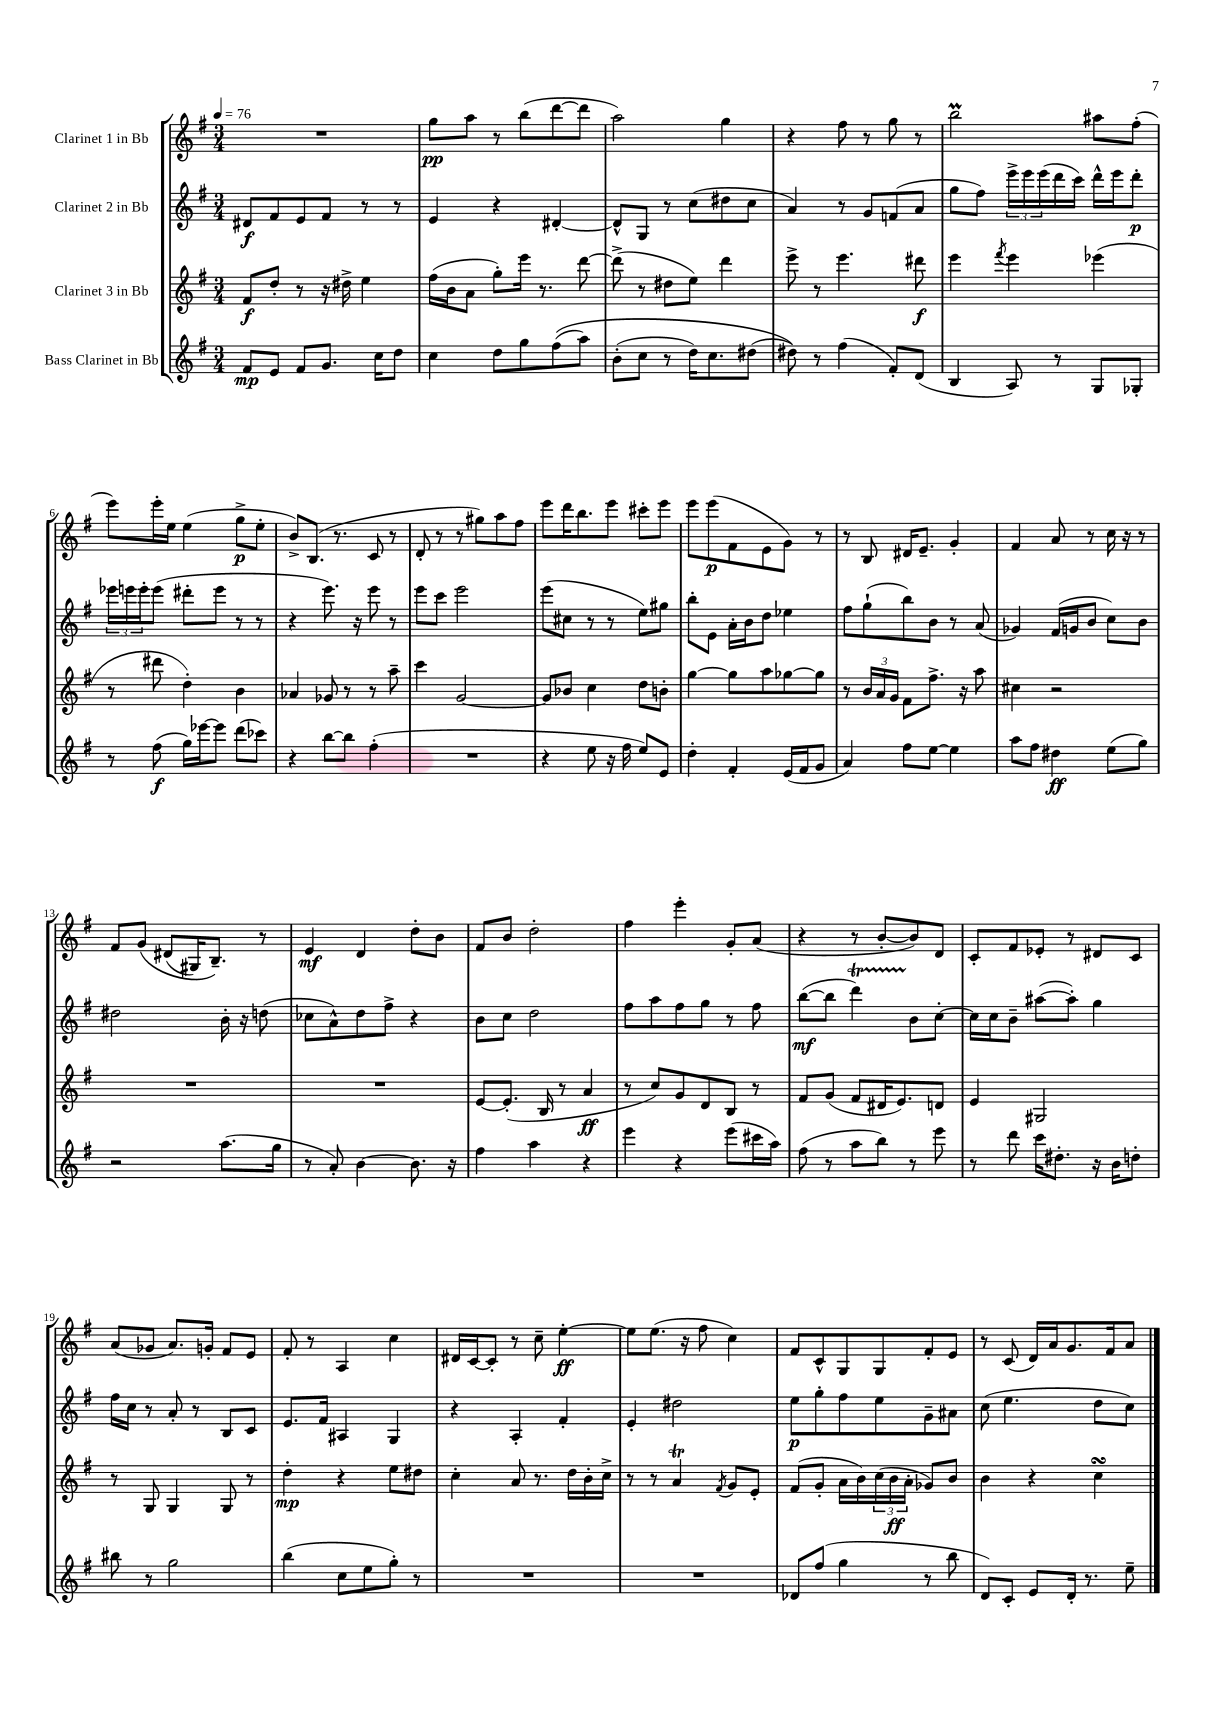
<<
\new StaffGroup <<
\new Staff = "s0" \with { instrumentName = "Clarinet 1 in Bb" } {
    \clef treble \key g \major \numericTimeSignature \time 3/4 \tempo 4 = 76
    R2. |
    g''8\pp a''8 r8 b''8( d'''8~ d'''8 |
    a''2) g''4 |
    r4 fis''8 r8 g''8 r8 |
    b''2\prall ais''8 fis''8-.( |
    e'''8) e'''16-. e''16 e''4( g''8->\p e''8-. |
    b'8->) b8.( r8. c'8 r8 |
    d'8-. r8 r8 gis''8) a''8 fis''8 |
    e'''8 d'''16 b''8. e'''8 cis'''8-. e'''8 |
    e'''8 e'''8\p( fis'8 e'8 g'8) r8 |
    r8 b8 dis'16 e'8.-- g'4-. |
    fis'4 a'8 r8 c''16 r16 r8 |
    fis'8 g'8\( dis'8( gis16) b8.--\) r8 |
    e'4\mf d'4 d''8-. b'8 |
    fis'8 b'8 d''2-. |
    fis''4 e'''4-. g'8-. a'8( |
    r4 r8 b'8~-. b'8) d'8 |
    c'8-. fis'8 ees'8-. r8 dis'8 c'8 |
    a'8( ges'8 a'8.) g'16-. fis'8 e'8 |
    fis'8-. r8 a4 c''4 |
    dis'16 c'16~ c'8-. r8 c''8-- e''4~-.\ff |
    e''8 e''8.( r16 fis''8 c''4) |
    fis'8 c'8-^ g8 g8 fis'8-. e'8 |
    r8 c'8( d'16) a'16 g'8. fis'16 a'8 \bar "|." |
}
\new Staff = "s1" \with { instrumentName = "Clarinet 2 in Bb" } {
    \clef treble \key g \major \numericTimeSignature \time 3/4
    dis'8\f fis'8 e'8 fis'8 r8 r8 |
    e'4 r4 dis'4~-. |
    dis'8-^ g8 r8 c''8( dis''8 c''8 |
    a'4) r8 g'8 f'8( a'8 |
    g''8 fis''8) \tuplet 3/2 { e'''16-> e'''16 e'''16( } d'''16 c'''16) d'''16-^ e'''16 d'''8-.\p |
    \tuplet 3/2 { ees'''16 e'''16 e'''16-. } e'''8( dis'''8-. e'''8 r8 r8 |
    r4 e'''8.) r16 e'''8 r8 |
    e'''8 c'''8 e'''2 |
    e'''8( cis''8 r8 r8 e''8) gis''8 |
    b''8-. e'8 a'16-. b'16 d''8 ees''4 |
    fis''8 g''8-!( b''8) b'8 r8 a'8( |
    ges'4) fis'16( g'16 b'8 c''8) b'8 |
    dis''2 b'16-. r16 d''8( |
    ces''8 a'8-^) d''8 fis''8-> r4 |
    b'8 c''8 d''2 |
    fis''8 a''8 fis''8 g''8 r8 fis''8 |
    b''8~\mf( b''8 d'''4\startTrillSpan) b'8\stopTrillSpan c''8~-. |
    c''16 c''16 b'8-- ais''8~( ais''8-.) g''4 |
    fis''16 c''16 r8 a'8-. r8 b8 c'8 |
    e'8. fis'16 ais4 g4 |
    r4 a4-. fis'4-. |
    e'4-. dis''2 |
    e''8\p g''8-. fis''8 e''8 g'8-- ais'8 |
    c''8( e''4. d''8 c''8) \bar "|." |
}
\new Staff = "s2" \with { instrumentName = "Clarinet 3 in Bb" } {
    \clef treble \key g \major \numericTimeSignature \time 3/4
    fis'8\f d''8-. r8 r16 dis''16-> e''4 |
    fis''16( b'16 a'8 g''8-.) e'''16 r8. d'''8~ |
    d'''8->( r8 dis''8 e''8) d'''4 |
    e'''8-> r8 e'''4. dis'''8\f |
    e'''4 \acciaccatura { fis'''8 } e'''4 ees'''4( |
    r8 dis'''8 d''4-.) b'4 |
    aes'4 ges'8 r8 r8 a''8-- |
    c'''4 g'2~ |
    g'8 bes'8 c''4 d''8 b'8-. |
    g''4~ g''8 a''8 ges''8~ ges''8 |
    r8 \tuplet 3/2 { b'16 a'16 g'16 } fis'8 fis''8.-> r16 a''8 |
    cis''4 r2 |
    R2. |
    R2. |
    e'8~ e'8.-.( b16 r8 a'4\ff |
    r8 c''8) g'8 d'8 b8 r8 |
    fis'8 g'8( fis'8 dis'16 e'8.) d'8 |
    e'4 gis2 |
    r8 g8 g4 g8 r8 |
    d''4-.\mp r4 e''8 dis''8 |
    c''4-. a'8 r8. d''16 b'16-. c''16-> |
    r8 r8 a'4\trill \acciaccatura { fis'8 } g'8 e'8-. |
    fis'8( g'8-. a'16 b'16) \tuplet 3/2 { c''16( b'16\ff a'16-. } ges'8) b'8 |
    b'4 r4 c''4\turn \bar "|." |
}
\new Staff = "s3" \with { instrumentName = "Bass Clarinet in Bb" } {
    \clef treble \key g \major \numericTimeSignature \time 3/4
    fis'8\mp e'8 fis'8 g'8. c''16 d''8 |
    c''4 d''8 g''8 fis''8(\( a''8) |
    b'8-.( c''8 r8 d''16) c''8. dis''8( |
    dis''8)\) r8 fis''4( fis'8-.) d'8( |
    b4 a8) r8 g8 ges8-. |
    r8 fis''8\f( g''16) ees'''16~ ees'''8 d'''8( ces'''8) |
    r4 b''8~ b''8 fis''4-.( |
    R2. |
    r4 e''8 r16 fis''16 e''8) e'8 |
    d''4-. fis'4-. e'16( fis'16 g'8 |
    a'4) fis''8 e''8~ e''4 |
    a''8 fis''8 dis''4\ff e''8( g''8) |
    r2 a''8.( g''16 |
    r8 a'8-.) b'4~ b'8. r16 |
    fis''4 a''4 r4 |
    e'''4 r4 e'''8( cis'''16 a''16) |
    fis''8( r8 a''8 b''8) r8 e'''8 |
    r8 d'''8 c'''16 dis''8.-. r16 b'16 d''8-. |
    bis''8 r8 g''2 |
    b''4( c''8 e''8 g''8-.) r8 |
    R2. |
    R2. |
    des'8 fis''8( g''4 r8 b''8 |
    d'8) c'8-. e'8 d'16-. r8. e''8-- \bar "|." |
}
>>
>>
